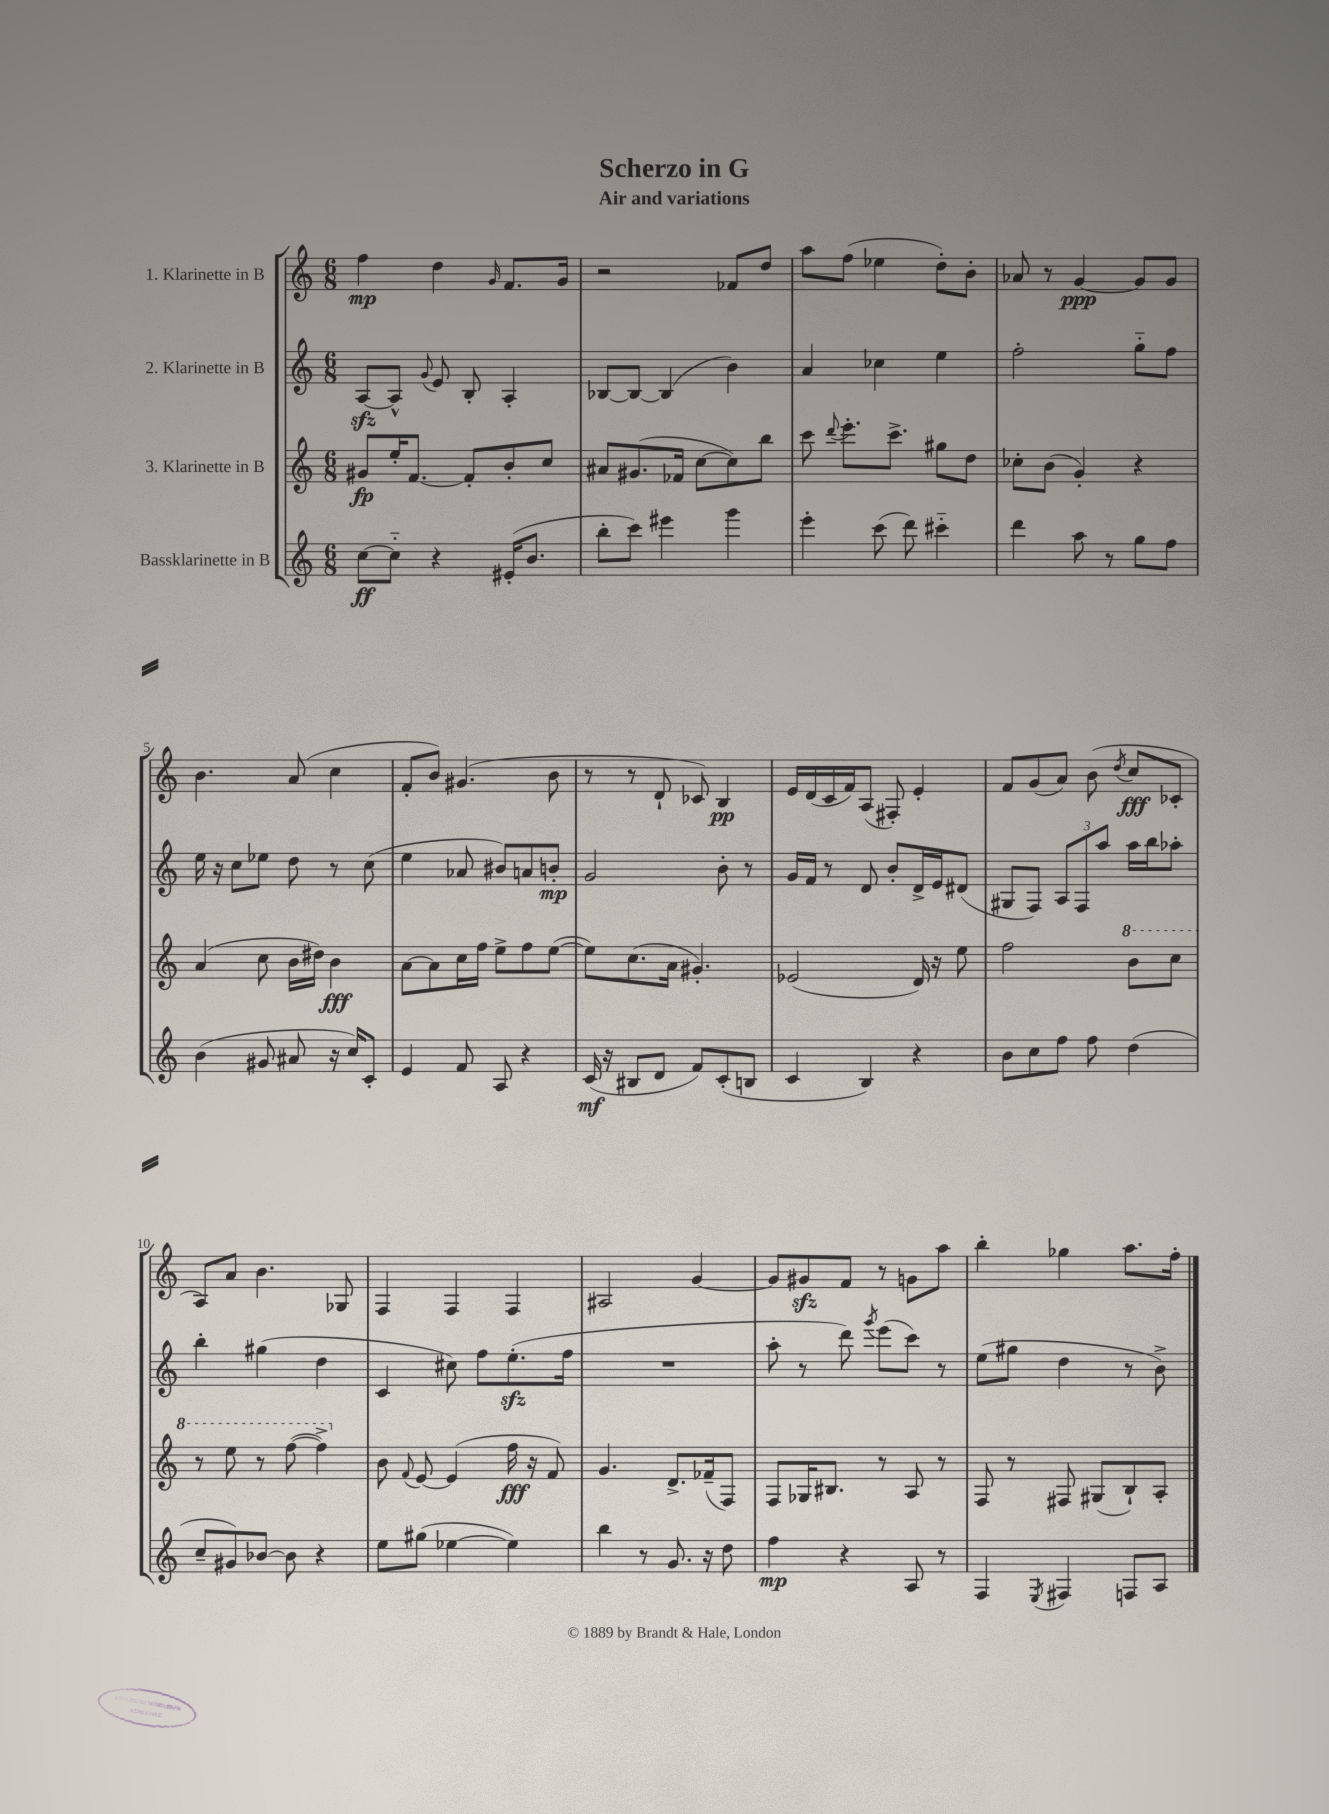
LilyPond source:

\header { title = "Scherzo in G" subtitle = "Air and variations" }
<<
\new StaffGroup <<
\new Staff = "s0" \with { instrumentName = "1. Klarinette in B" } {
    \clef treble \key c \major \numericTimeSignature \time 6/8
    \autoBeamOff f''4\mp d''4 \grace { g'16 } f'8.[ g'16] |
    r2 fes'8[ d''8] |
    a''8[ f''8]( ees''4 d''8[-.) b'8]-. |
    aes'8 r8 g'4~\ppp g'8[ g'8] |
    b'4. a'8( c''4 |
    f'8[-. b'8]) gis'4.( b'8 |
    r8 r8 d'8-! ces'8) b4\pp |
    e'16[ d'16( c'16 f'16) a8]( fis8-.) e'4-. |
    f'8[ g'8( a'8]) b'8( \acciaccatura { d''8 } c''8[\fff ces'8]-. |
    a8[) a'8] b'4. ges8 |
    f4 f4 f4 |
    ais2 g'4~ |
    g'8[ gis'8\sfz f'8] r8 g'8[ a''8] |
    b''4-. ges''4 a''8.[ f''16]-. \bar "|." |
}
\new Staff = "s1" \with { instrumentName = "2. Klarinette in B" } {
    \clef treble \key c \major \numericTimeSignature \time 6/8
    \autoBeamOff a8[~\sfz a8]-^ \appoggiatura { g'8 } e'8 b8-. a4-. |
    bes8[~ bes8]~ bes4( b'4) |
    a'4 ces''4 e''4 |
    f''2-. g''8[-_ f''8] |
    e''16 r16 c''8[ ees''8] d''8 r8 c''8( |
    e''4 aes'8 bis'8[) a'8 b'8]-.\mp |
    g'2 b'8-. r8 |
    g'16[ f'16] r8 d'8 b'8[-. d'16-> e'16 dis'8]( |
    gis8[ f8]) \tuplet 3/2 { a8[ f8 a''8] } a''16[ b''16 aes''8]-. |
    b''4-. gis''4( d''4 |
    c'4 cis''8) f''8[ e''8.-.\sfz( f''16] |
    R2. |
    a''8-. r8 d'''8) \acciaccatura { g'''8 } e'''8[( c'''8]) r8 |
    e''8[( gis''8] d''4 r8 b'8->) \bar "|." |
}
\new Staff = "s2" \with { instrumentName = "3. Klarinette in B" } {
    \clef treble \key c \major \numericTimeSignature \time 6/8
    \autoBeamOff gis'8[\fp e''16-. f'8.]~ f'8[-. b'8-. c''8] |
    ais'8[ gis'8.( fes'16] c''8[~ c''8) b''8] |
    c'''8 \appoggiatura { d'''8 } e'''8.[-. c'''8.]-> gis''8[ d''8] |
    ces''8[-. b'8]( g'4-.) r4 |
    a'4( c''8 b'16[ dis''16]) b'4\fff |
    a'8[~ a'8 c''16 f''16] e''8[-> f''8 e''8]~( |
    e''8[) c''8.( a'16] gis'4.-.) |
    ees'2( d'16) r16 e''8 |
    f''2 \ottava #1 b''8[ c'''8] |
    r8 e'''8 r8 f'''8~( f'''4->) \ottava #0 |
    b'8 \appoggiatura { f'8 } e'8~ e'4( f''16\fff r16 f'8) |
    g'4. d'8.[-> fes'16--( f8]) |
    f8[ ges16 bis8.] r8 a8 r8 |
    f8 r8 fis8 gis8[( b8-!) a8]-. \bar "|." |
}
\new Staff = "s3" \with { instrumentName = "Bassklarinette in B" } {
    \clef treble \key c \major \numericTimeSignature \time 6/8
    \autoBeamOff c''8[~\ff c''8]-_ r4 eis'16[-.( b'8.] |
    b''8[-. c'''8]) eis'''4 g'''4 |
    e'''4-. c'''8( d'''8) cis'''4-_ |
    d'''4 a''8 r8 g''8[ f''8] |
    b'4( gis'8 ais'8 r16 c''16[) c'8]-. |
    e'4 f'8 a8 r4 |
    c'16\mf( r16 bis8[ d'8] f'8[) c'8-.( b8] |
    c'4 b4) r4 |
    b'8[ c''8 f''8] f''8 d''4( |
    c''8[-- gis'8) bes'8]~ bes'8 r4 |
    e''8[ gis''8]( ees''4~ ees''4) |
    b''4 r8 g'8. r16 d''8 |
    f''4\mp r4 a8 r8 |
    f4 \acciaccatura { e8 } fis4 f8[ a8] \bar "|." |
}
>>
>>
